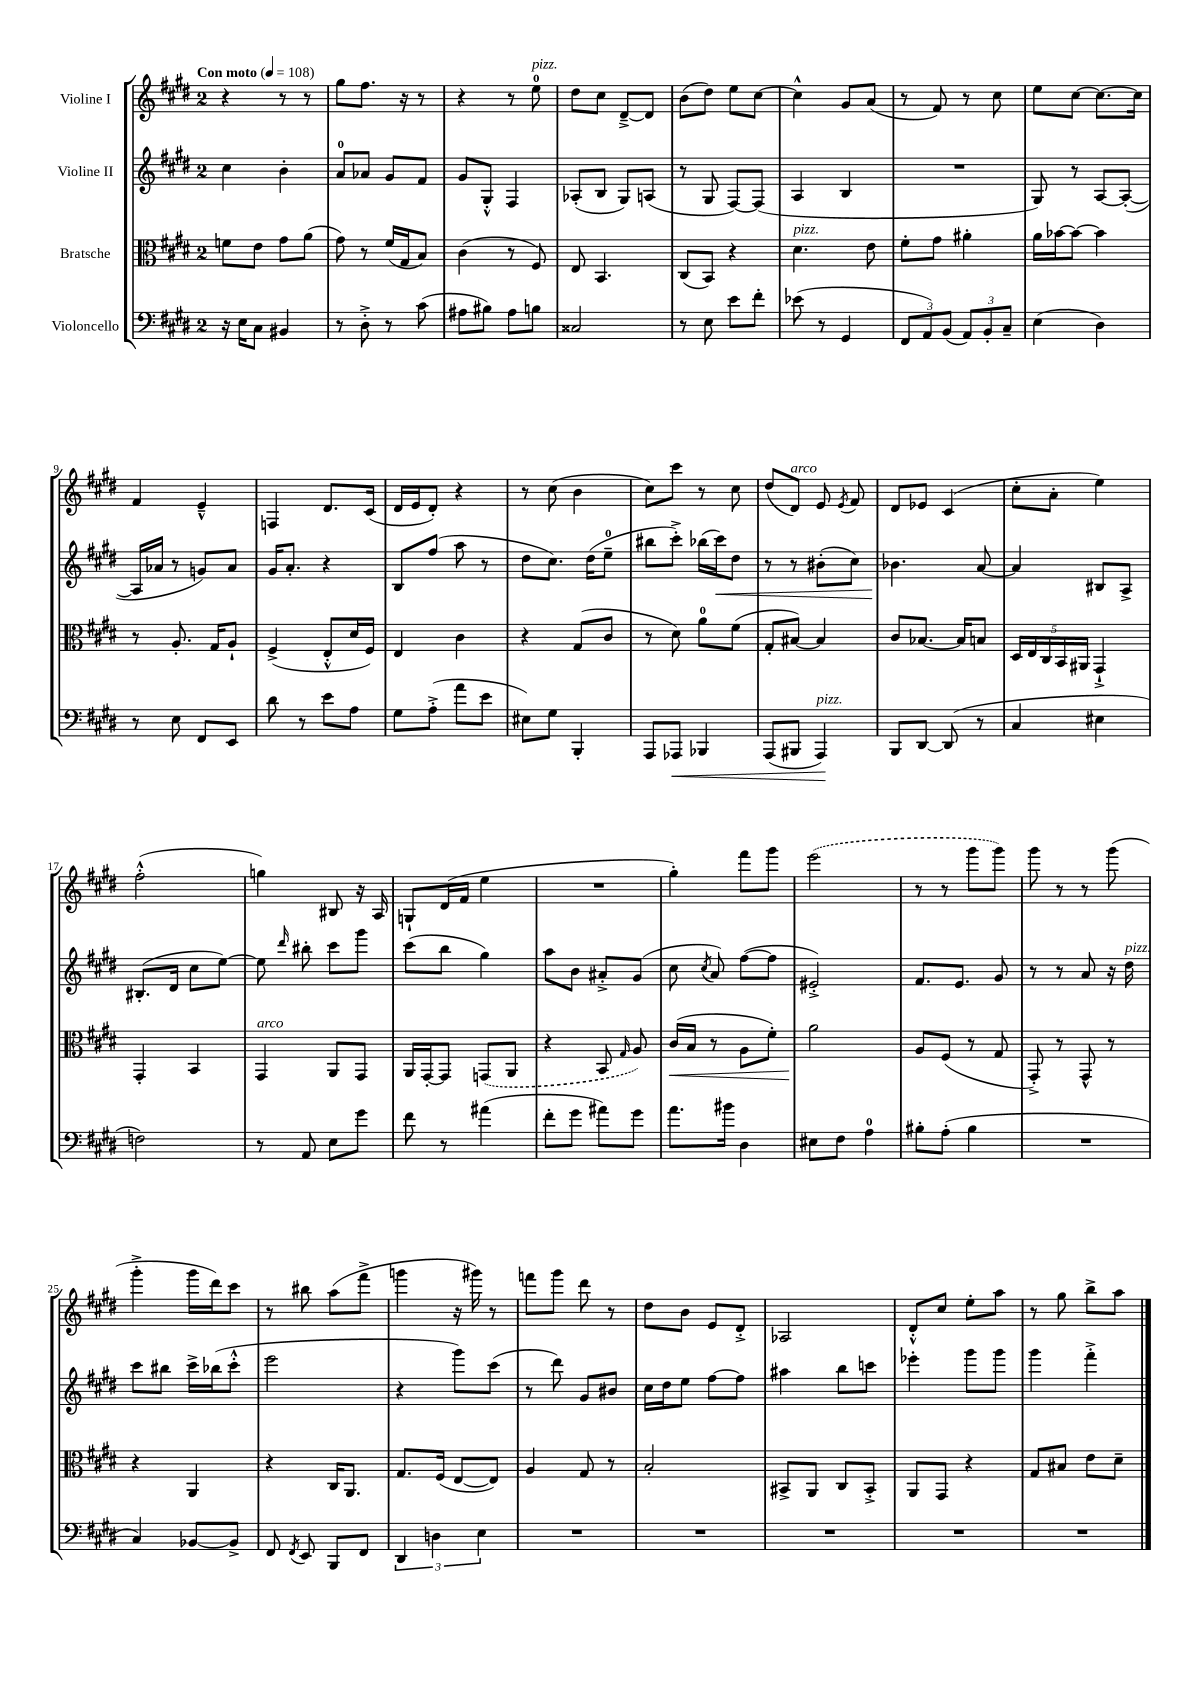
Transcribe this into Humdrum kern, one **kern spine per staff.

**kern	**dynam	**kern	**dynam	**kern	**dynam	**kern
*part4	*part4	*part3	*part3	*part2	*part2	*part1
*staff4	*staff4	*staff3	*staff3	*staff2	*staff2	*staff1
*I"Violoncello	*	*I"Bratsche	*	*I"Violine II	*	*I"Violine I
*clefF4	*	*clefC3	*	*clefG2	*	*clefG2
*k[f#c#g#d#]	*	*k[f#c#g#d#]	*	*k[f#c#g#d#]	*	*k[f#c#g#d#]
*M2/4	*	*M2/4	*	*M2/4	*	*M2/4
*MM108	*	*MM108	*	*MM108	*	*MM108
=1	=1	=1	=1	=1	=1	=1
!	!	!	!	!	!	!LO:TX:a:B:t=Con moto
16r	.	8fn\L	.	4cc#\	.	4r
16E\KL	.	.	.	.	.	.
8C#\J	.	8e\J	.	.	.	.
4BB#X/	.	8g#\L	.	4b'\	.	8r
.	.	(8a\J	.	.	.	8r
=2	=2	=2	=2	=2	=2	=2
8r	.	8g#\)	.	8a/L	.	8gg#\L
8D#'^\	.	8r	.	8a-X/J	.	8.ff#\J
8r	.	(16f#/LL	.	8g#/L	.	.
.	.	16G#/J	.	.	.	16r
(8c#\	.	8B/J)	.	8f#/J	.	8r
=3	=3	=3	=3	=3	=3	=3
8A#X\L	.	(4c#\	.	8g#/L	.	4r
8B#X\J)	.	.	.	8G#'^^/J	.	.
8A#\L	.	8r	.	4F#/	.	8r
!	!	!	!	!	!	!LO:TX:a:i:t=pizz.
8Bn\J	.	8F#/)	.	.	.	8ee\
=4	=4	=4	=4	=4	=4	=4
2C##X/	.	8E/	.	(8A-X'/L	.	8dd#\L
.	.	4.BB/	.	8B/J	.	8cc#\J
.	.	.	.	8G#/L)	.	[8d#~^/L
.	.	.	.	(8An/J	.	8d#/J]
=5	=5	=5	=5	=5	=5	=5
8r	.	(8C#/L	.	8r	.	(8b\L
8E\	.	8BB/J)	.	8G#/	.	8dd#\J)
8e\L	.	4r	.	[8F#/L)	.	8ee\L
8f#'\J	.	.	.	(8F#/J]	.	[8cc#\J
=6	=6	=6	=6	=6	=6	=6
!	!	!LO:TX:a:i:t=pizz.	!	!	!	!
(8e-X\	.	4.d#\	.	4A/	.	4cc#^^\]
8r	.	.	.	.	.	.
4GG#/	.	.	.	4B/	.	8g#/L
.	.	8e\	.	.	.	(8a/J
=7	=7	=7	=7	=7	=7	=7
12FF#/L	.	8f#'\L	.	2r	.	8r
12AA/)	.	.	.	.	.	.
.	.	8g#\J	.	.	.	8f#/)
(12BB/J	.	.	.	.	.	.
12AA/L)	.	4a#X'\	.	.	.	8r
12BB'/	.	.	.	.	.	.
.	.	.	.	.	.	8cc#\
12C#~/J	.	.	.	.	.	.
=8	=8	=8	=8	=8	=8	=8
(4E\	.	16a\LL	.	8G#/)	.	8ee\L
.	.	[16b-X\J	.	.	.	.
.	.	8b-\J_	.	8r	.	[8cc#\J
4D#\)	.	4b-\]	.	[8A/L	.	8.cc#\L_
.	.	.	.	(8A'/J_	.	.
.	.	.	.	.	.	16cc#\Jk]
!!LO:LB:g=z
=9	=9	=9	=9	=9	=9	=9
8r	.	8r	.	16A/LL]	.	4f#/
.	.	.	.	16a-X/JJ	.	.
8E\	.	8.A'/	.	8r	.	.
8FF#/L	.	.	.	8gn/L)	.	4e~^^/
.	.	16G#/KL	.	.	.	.
8EE/J	.	8A`/J	.	8a-/J	.	.
=10	=10	=10	=10	=10	=10	=10
8d#\	.	(4F#^/	.	16g#/KL	.	4Fn/
.	.	.	.	8.a'/J	.	.
8r	.	.	.	.	.	.
8e\L	.	8E'^^/L	.	4r	.	8.d#/L
8A\J	.	16d#/L	.	.	.	.
.	.	16F#/JJ)	.	.	.	(16c#/Jk
=11	=11	=11	=11	=11	=11	=11
8G#\L	.	4E/	.	8B/L	.	16d#/LL
.	.	.	.	.	.	16e/J
(8A'^\J	.	.	.	(8ff#/J	.	8d#'/J)
8a\L	.	4c#\	.	8aa\	.	4r
8e\J	.	.	.	8r	.	.
=12	=12	=12	=12	=12	=12	=12
8E#X\L)	.	4r	.	8dd#\L	.	8r
8G#\J	.	.	.	8.cc#\J)	.	(8cc#\
4BBB'/	.	(8G#/L	.	.	.	4b\
.	.	.	.	(16dd#\KL	.	.
.	.	8c#/J	.	8ee~\J	.	.
=13	=13	=13	=13	=13	=13	=13
8AAA/L	.	8r	.	8bb#X\L	.	8cc#\L)
!	!LO:HP:b	!	!	!	!	!
8AAA-X/J	<	8d#\)	.	8ccc#'^\J)	.	8ccc#\J
4BBB-X/	.	8a\L	.	(16bb-X\LL	.	8r
!	!	!	!	!	!LO:HP:b	!
.	.	.	.	16ccc#\J)	<	.
.	.	(8f#\J	.	8dd#\J	.	8cc#\
=14	=14	=14	=14	=14	=14	=14
(8AAA/L	.	8G#'/L	.	8r	.	(8dd#/L
!	!	!	!	!	!	!LO:TX:a:i:t=arco
8BBB#X/J	.	[8B#X/J)	.	8r	.	8d#/J)
!LO:TX:a:i:t=pizz.	!	!	!	!	!	!
4AAA/)	.	4B#/]	.	(8b#X'\L	.	8e/
.	.	.	.	.	.	8qe/
.	.	.	.	8cc#\J)	.	8f#/
.	[	.	.	.	.	.
=15	=15	=15	=15	=15	=15	=15
8BBB/L	.	8c#/L	.	4.b-X\	.	8d#/L
[8DD#/J	.	[8.B-X/J	.	.	.	8e-X/J
(8DD#/]	.	.	.	.	.	(4c#/
.	.	16B-/KL]	.	.	.	.
8r	.	8Bn/J	.	[8a/	[	.
=16	=16	=16	=16	=16	=16	=16
4C#/	.	20D#/LL	.	4a/]	.	8cc#'\L
.	.	20E/	.	.	.	.
.	.	20C#/	.	.	.	.
.	.	.	.	.	.	8a'\J
.	.	20BB/	.	.	.	.
.	.	20AA#X/JJ	.	.	.	.
4E#X\	.	4GG#`^/	.	8B#X/L	.	4ee\)
.	.	.	.	8A^/J	.	.
!!LO:LB:g=z
=17	=17	=17	=17	=17	=17	=17
2Fn\)	.	4GG#'/	.	(8.B#X'/L	.	(2ff#'^^\
.	.	.	.	16d#/Jk	.	.
.	.	4BB/	.	8cc#\L	.	.
.	.	.	.	[8ee\J)	.	.
=18	=18	=18	=18	=18	=18	=18
!	!	!LO:TX:a:i:t=arco	!	!	!	!
8r	.	4GG#/	.	8ee\]	.	4ggn\)
.	.	.	.	16qqddd#/	.	.
8AA/	.	.	.	8bb#X'\	.	.
8E\L	.	8AA/L	.	8ccc#\L	.	8B#X/
8g#\J	.	8GG#/J	.	8ggg#\J	.	16r
.	.	.	.	.	.	16A/
=19	=19	=19	=19	=19	=19	=19
8f#\	.	16AA/LL	.	(8ccc#\L	.	8Gn`/L
.	.	[16GG#'/J	.	.	.	.
8r	.	8GG#/J]	.	8bb\J	.	(16d#/L
.	.	.	.	.	.	16f#/JJ
(4a#X\	.	(8GGn/L	.	4gg#\)	.	4ee\
.	.	8AA/J	.	.	.	.
=20	=20	=20	=20	=20	=20	=20
8f#'\L	.	4r	.	8aa\L	.	2r
8g#\J	.	.	.	8b\J	.	.
8a#X\L)	.	8BB/	.	8a#X'^/L	.	.
.	.	16qqG#/	.	.	.	.
8g#\J	.	8A/)	.	(8g#/J	.	.
=21	=21	=21	=21	=21	=21	=21
!	!	!	!LO:HP:b	!	!	!
8.a\L	.	(16c#/LL	<	8cc#\	.	4gg#'\)
.	.	16B/JJ	.	.	.	.
.	.	.	.	8qcc#/	.	.
.	.	8r	.	8a/)	.	.
16b#X\Jk	.	.	.	.	.	.
4D#\	.	8A\L	.	([8ff#\L	.	8fff#\L
.	.	8f#'\J)	.	8ff#\J]	.	8ggg#\J
=22	=22	=22	=22	=22	=22	=22
8E#X\L	.	2a\	.	2e#X'^/)	.	(2eee\
8F#\J	.	.	.	.	.	.
4A\	.	.	.	.	.	.
.	.	.	[	.	.	.
=23	=23	=23	=23	=23	=23	=23
8B#X'\L	.	8A/L	.	8.f#/L	.	8r
(8A'\J	.	(8F#/J	.	.	.	8r
.	.	.	.	8.e/J	.	.
4B#\	.	8r	.	.	.	8ggg#\L
.	.	8G#/	.	8g#/	.	8ggg#\J)
=24	=24	=24	=24	=24	=24	=24
2r	.	8GG#'^/)	.	8r	.	8ggg#\
.	.	8r	.	8r	.	8r
.	.	8GG#^^/	.	8a/	.	8r
.	.	8r	.	16r	.	(8ggg#\
!	!	!	!	!LO:TX:a:i:t=pizz.	!	!
.	.	.	.	16dd#\	.	.
!!LO:LB:g=z
=25	=25	=25	=25	=25	=25	=25
4C#/)	.	4r	.	8ccc#\L	.	4ggg#'^\
.	.	.	.	8bb#X\J	.	.
[8BB-X/L	.	4AA/	.	16ccc#^\LL	.	16ggg#\LL
.	.	.	.	(16bb-X\J	.	16ddd#\J)
8BB-^/J]	.	.	.	8ccc#'^^\J	.	8ccc#\J
=26	=26	=26	=26	=26	=26	=26
8FF#/	.	4r	.	2eee\	.	8r
8qFF#/	.	.	.	.	.	.
8EE/	.	.	.	.	.	8bb#X\
8BBB/L	.	16C#/KL	.	.	.	(8aa\L
.	.	8.AA/J	.	.	.	.
8FF#/J	.	.	.	.	.	8fff#^\J
=27	=27	=27	=27	=27	=27	=27
6DD#/	.	8.G#/L	.	4r	.	4gggn\
6Dn\	.	.	.	.	.	.
.	.	(16F#/Jk	.	.	.	.
.	.	[8E/L	.	8ggg#\L)	.	16r
.	.	.	.	.	.	16ggg#X\)
6E\	.	.	.	.	.	.
.	.	8E/J])	.	(8ccc#\J	.	8r
=28	=28	=28	=28	=28	=28	=28
2r	.	4A/	.	8r	.	8fffn\L
.	.	.	.	8ddd#\)	.	8ggg#\J
.	.	8G#/	.	8g#/L	.	8ddd#\
.	.	8r	.	8b#X/J	.	8r
=29	=29	=29	=29	=29	=29	=29
2r	.	2B'/	.	16cc#\LL	.	8dd#\L
.	.	.	.	16dd#\J	.	.
.	.	.	.	8ee\J	.	8b\J
.	.	.	.	[8ff#\L	.	8e/L
.	.	.	.	8ff#\J]	.	8d#'^/J
=30	=30	=30	=30	=30	=30	=30
2r	.	8BB#X^/L	.	4aa#X\	.	2A-X/
.	.	8AA/J	.	.	.	.
.	.	8C#/L	.	8bb\L	.	.
.	.	8BB#'^/J	.	8cccn\J	.	.
=31	=31	=31	=31	=31	=31	=31
2r	.	8AA/L	.	4eee-X'\	.	8d#'^^/L
.	.	8GG#/J	.	.	.	8cc#/J
.	.	4r	.	8ggg#\L	.	8ee'\L
.	.	.	.	8ggg#\J	.	8aa\J
=32	=32	=32	=32	=32	=32	=32
2r	.	8G#/L	.	4ggg#\	.	8r
.	.	8B#X/J	.	.	.	8gg#\
.	.	8e\L	.	4fff#'^\	.	8bb^\L
.	.	8d#~\J	.	.	.	8aa\J
==	==	==	==	==	==	==
*-	*-	*-	*-	*-	*-	*-
